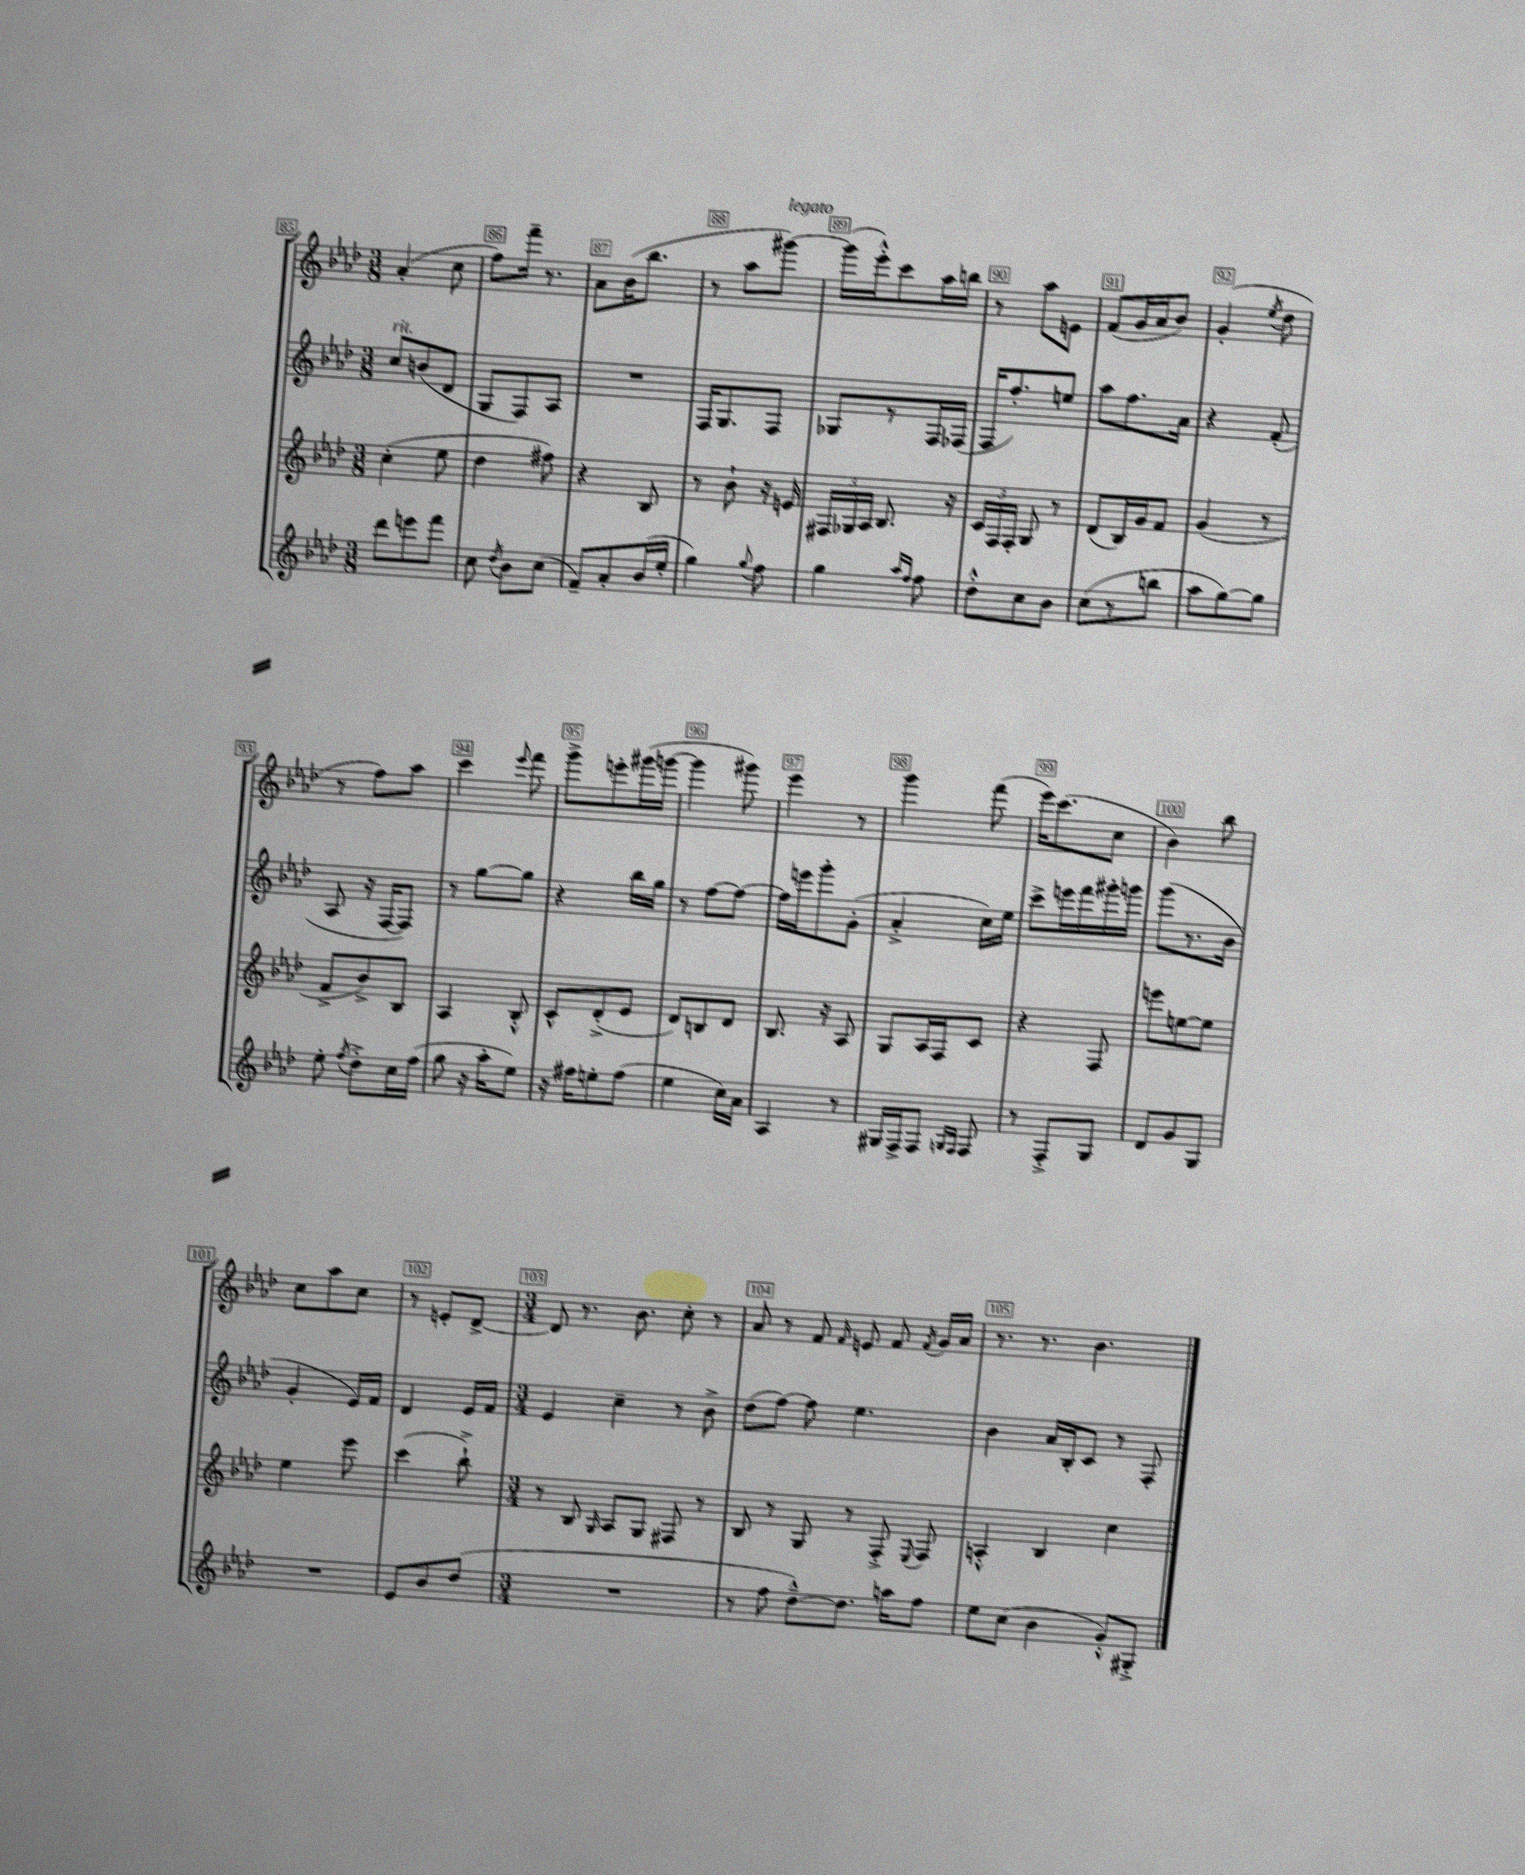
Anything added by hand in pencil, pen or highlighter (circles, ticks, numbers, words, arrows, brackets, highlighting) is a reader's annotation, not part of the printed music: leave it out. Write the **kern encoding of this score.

**kern	**kern	**kern	**kern
*part4	*part3	*part2	*part1
*staff4	*staff3	*staff2	*staff1
*clefG2	*clefG2	*clefG2	*clefG2
*k[b-e-a-d-]	*k[b-e-a-d-]	*k[b-e-a-d-]	*k[b-e-a-d-]
*M3/8	*M3/8	*M3/8	*M3/8
=85	=85	=85	=85
!	!	!LO:TX:a:i:t=rit.	!
8ddd-\L	(4cc'\	8cc/L	(4a-'/
8eeen\	.	(8bn/	.
8fff\J	8ee-\	8d-/J	8cc\
=86	=86	=86	=86
8cc\	4dd-\	8G/L	8ff\L)
8qdd-/	.	.	.
8b-\L	.	8F/)	16fff~\Jk
.	.	.	8.r
(8cc\J	8ff#X\)	8A-/J	.
=87	=87	=87	=87
8f~/L)	4r	4.r	8a-\L
8a-'/	.	.	(16b-\K
.	.	.	8.bb-\J
(16b-/L	8B-/	.	.
16ee-'/JJ	.	.	.
=88	=88	=88	=88
4gg\)	8r	16F/KL	8r
.	.	8.G/	.
.	8b-`\	.	8aa-\L
8qqgg/	.	.	.
!	!	!	!LO:TX:a:i:t=legato
8ff\	16r	8F/J	[8ggg#X\J)
.	16en/	.	.
=89	=89	=89	=89
4gg\	24F#X/LL	8G-X/L	(16ggg#\LL]
.	24G-X/	.	.
.	.	.	16eee-'^^\J)
.	24A-/JJ	.	.
.	8.B-/	8r	8ccc\
16qqaa-/LL	.	.	.
16qqff/JJ	.	.	.
8ff\	.	16F/L	16aa-\L
.	16r	(16F-X/JJ	16bbn\JJ
=90	=90	=90	=90
8dd-'^^\L	24c/LL	16F/KL	8r
.	24F/	.	.
.	.	8.ff'/)	.
.	24F'/JJ	.	.
8cc\	8G/	.	8aa-\L
8b-\J	8r	8een/J	8en\J
=91	=91	=91	=91
(8cc\L	(8d-/L	8aa-\L	(8f/L
8r	16B-/L)	8.ff\	16g/L
.	16g/J	.	16a-/J
8bbn\J	8f/J	.	8b-/J)
.	.	16a-\Jk	.
=92	=92	=92	=92
8aa-\L	(4g/	4r	(4g'/
[8gg\)	.	.	.
.	.	.	8qee-/
8gg\J]	8r	(8f'/	8dd-\
!!LO:LB:g=z
=93	=93	=93	=93
8ee-'\	8f^/L	8A-/	8r
8qff/	.	.	.
8dd-'^\L	8b-^/)	16r	8ff\L)
.	.	[16F/KL	.
16cc\L	8B-/J	8F/J])	8aa-\J
(16ff\JJ	.	.	.
=94	=94	=94	=94
8gg\	4A-/	8r	4ccc\
16r	.	[8gg\L	.
16aa-'\KL	.	.	.
.	.	.	8qqeee-/
8ee-\J)	8B-'^^/	8gg\J]	8fff\
=95	=95	=95	=95
16r	8c^^/L	4r	8ggg^\L
16ff#X\KL	.	.	.
8een'\	(8d-'^/	.	8eeen'\
(8ff#\J	8e-/J	16bb-\LL	(16ggg#X\L
.	.	16gg\JJ	[16gggn\JJ
=96	=96	=96	=96
4ee-\	8d-/L)	8r	4ggg\]
.	8Bn/	[8ff\L	.
16cc\LL)	8d-/J	8ff\J_	8ggg#X\)
16a-\JJ	.	.	.
=97	=97	=97	=97
4A-/	8.B-/	16ff\LL]	4eee-\
.	.	16eeen\J	.
.	.	8ggg'\	.
.	16r	.	.
8r	8A-/	(8g'\J	8r
=98	=98	=98	=98
16G#X/LL	8G/L	4a-'^/	4ggg\
16F^/J	.	.	.
8F/J	16A-/L	.	.
.	16F/J	.	.
16qqGn/LL	.	.	.
16qqF/JJ	.	.	.
8F/	8c/J	16cc\LL)	(8fff\
.	.	16ee-\JJ	.
=99	=99	=99	=99
8r	4r	8ccc^\L	16eee-\KL)
.	.	.	(8.ccc\
8F'^/L	.	16eeen\L	.
.	.	16fff\	.
8G/J	8F/	16ggg#X'\	8cc\J
.	.	16gggn\JJ	.
=100	=100	=100	=100
8d-/L	8eeen\L	(8ggg\L	4b-\)
8g/	[8een\	8.r	.
8G/J	8ee\J]	.	8bb-\
.	.	16b-\Jk	.
!!LO:LB:g=z
=101	=101	=101	=101
4.r	4ee-\	4g'/	8cc\L
.	.	.	8aa-\
.	8eee-\	16e-/LL)	8cc\J
.	.	16f/JJ	.
=102	=102	=102	=102
8e-/L	(4ccc\	4d-/	8r
8b-/	.	.	8en'/L
(8dd-/J	8bb-`^\)	16e-/LL	[8d-^/J
.	.	16f/JJ	.
=103	=103	=103	=103
*M3/4	*M3/4	*M3/4	*M3/4
2.r	8r	4e-/	8d-/]
.	8B-/	.	8.r
.	16qqG/	.	.
.	8A-/L	4cc~\	.
.	.	.	8.b-\
.	8G/J	.	.
.	8F#X/	8r	8cc'\
.	8r	8b-^\	8r
=104	=104	=104	=104
8r	8B-/	(8dd-\L	8a-/
8ff\	8r	[8ff\J)	8r
[8dd-~^^\L)	8G/	8ff\]	8f/
.	.	.	16qqf/
8.dd-\J]	8r	4.ee-\	8en/
.	8F'^/	.	8f/
16aan\KL	.	.	.
.	8qqE-/	.	8qf/
8ff\J	8F/	.	16g/LL
.	.	.	16a-/JJ
=105	=105	=105	=105
8ee-\L	4An'^^/	4b-\	8.r
(8cc\J	.	.	.
.	.	.	8.r
4b-\	4B-/	16a-/LL	.
.	.	16B-'/J	.
.	.	8c/J	4.b-\
8g'^^/L)	4cc\	8r	.
8G#X'^/J	.	8F'/	.
==	==	==	==
*-	*-	*-	*-
